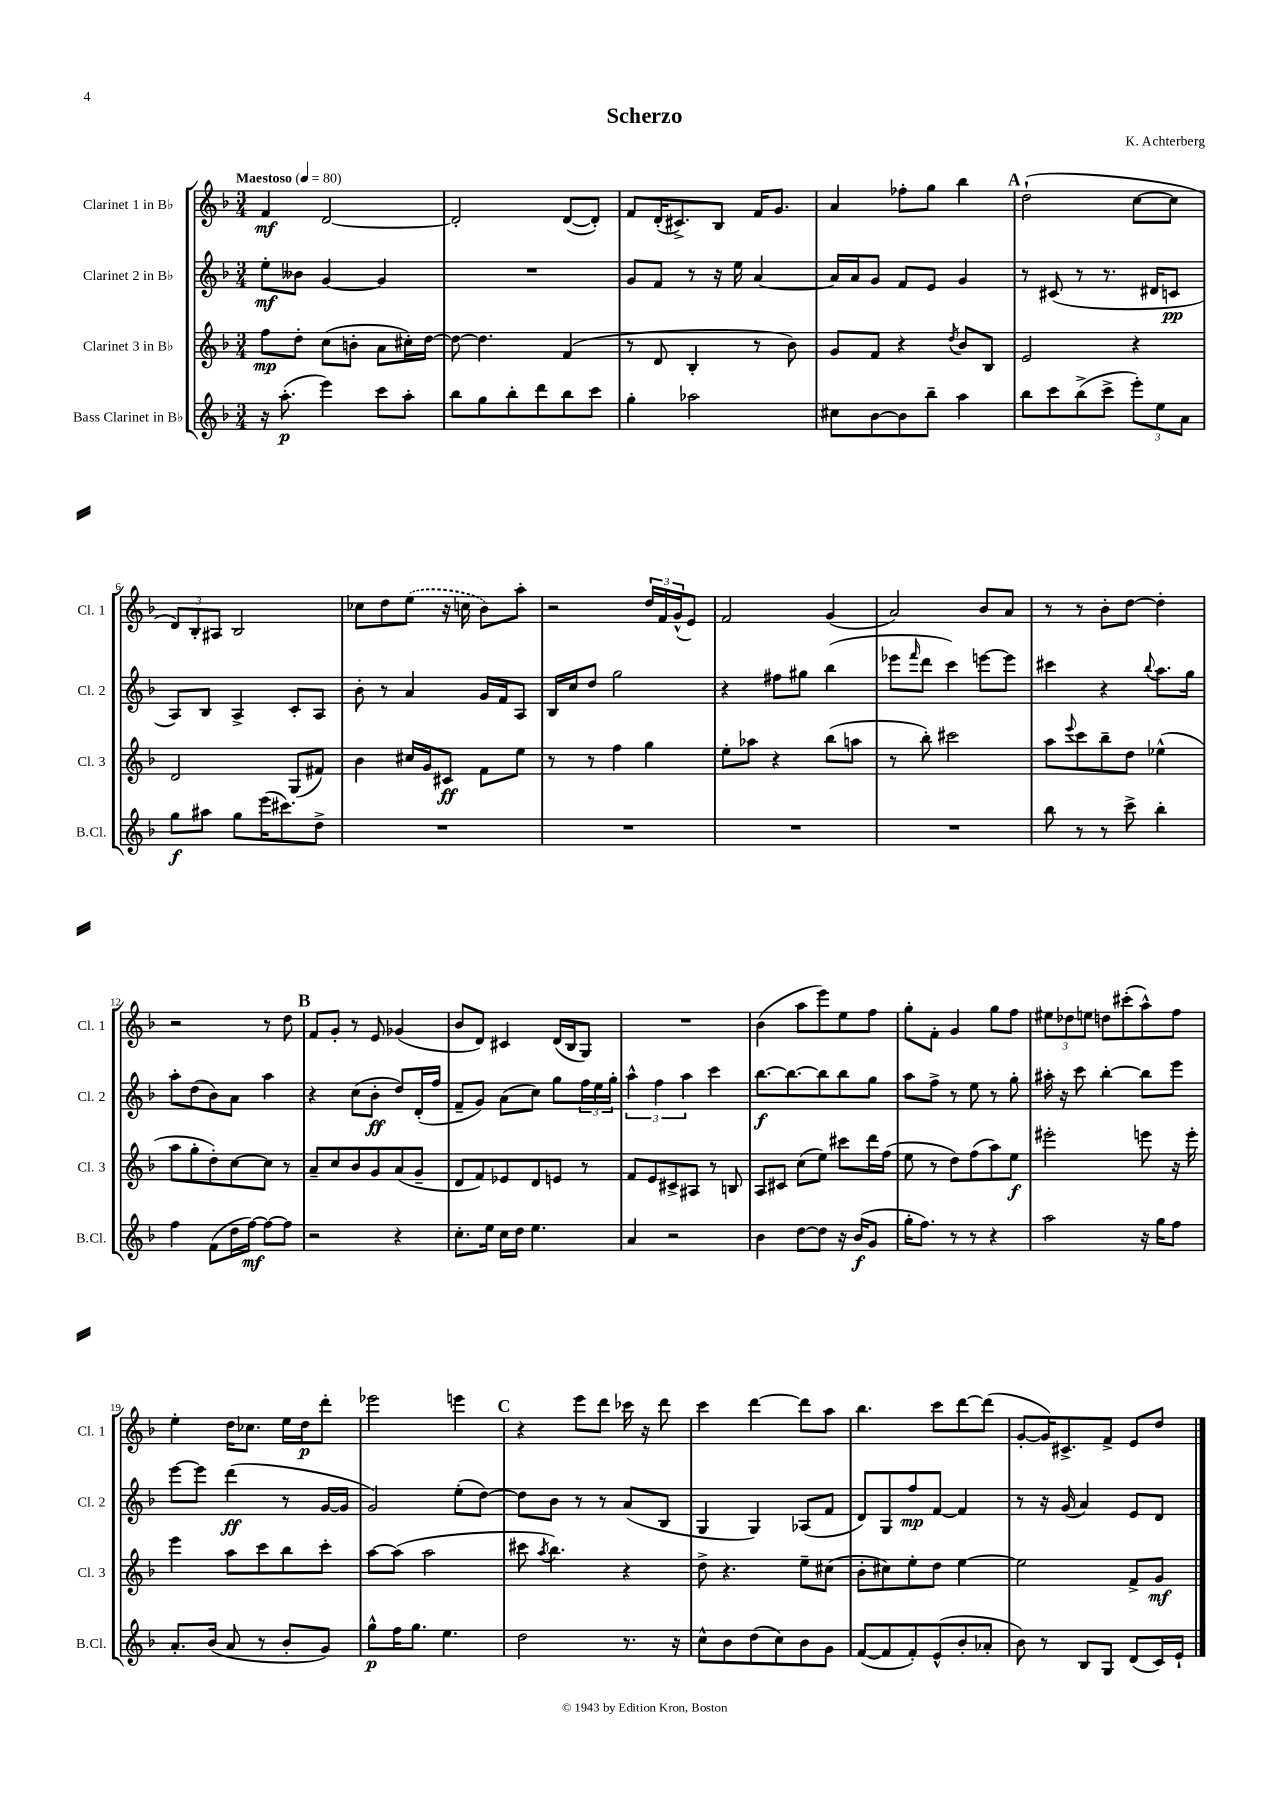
\header { title = "Scherzo" composer = "K. Achterberg" }
<<
\new StaffGroup <<
\new Staff = "s0" \with { instrumentName = "Clarinet 1 in Bb" shortInstrumentName = "Cl. 1" } {
    \clef treble \key f \major \numericTimeSignature \time 3/4 \tempo "Maestoso" 4 = 80
    f'4\mf d'2~ |
    d'2-. d'8~( d'8-.) |
    f'8 d'16-.( cis'8.->) bes8 f'16 g'8. |
    a'4 fes''8-. g''8 bes''4 |
    \mark \markup { \bold "A" } d''2-!( c''8~ c''8 |
    \tuplet 3/2 { d'8) bes8-. ais8 } bes2 |
    ces''8 d''8 \once \slurDashed e''8( r16 c''16 bes'8) a''8-. |
    r2 \tuplet 3/2 { d''16 f'16 g'16-^( } e'8) |
    f'2 g'4( |
    a'2) bes'8 a'8 |
    r8 r8 bes'8-. d''8~ d''4-. |
    r2 r8 d''8 |
    \mark \markup { \bold "B" } f'8 g'8-. r8 e'8 ges'4( |
    bes'8 d'8) cis'4 d'16( bes16 g8) |
    R2. |
    bes'4( a''8 e'''8) e''8 f''8 |
    g''8-. f'8-. g'4 g''8 f''8 |
    \tuplet 3/2 { eis''8 des''8 e''8 } d''8 cis'''8-.( a''8-^) f''8 |
    e''4-. d''16 ces''8. e''16 d''16\p d'''8-. |
    ees'''2 e'''4 |
    \mark \markup { \bold "C" } r4 e'''8 d'''8 ces'''16 r16 d'''8 |
    c'''4 d'''4~ d'''8 a''8 |
    bes''4. c'''8 d'''8~ d'''8( |
    g'8~-. g'16) cis'8.-> f'8-> e'8 d''8 \bar "|." |
}
\new Staff = "s1" \with { instrumentName = "Clarinet 2 in Bb" shortInstrumentName = "Cl. 2" } {
    \clef treble \key f \major \numericTimeSignature \time 3/4
    e''8-.\mf beses'8 g'4~ g'4 |
    R2. |
    g'8 f'8 r8 r16 e''16 a'4~ |
    a'16 a'16 g'8 f'8 e'8 g'4 |
    \mark \markup { \bold "A" } r8 cis'8( r8 r8. dis'16 c'8\pp |
    a8) bes8 a4-> c'8-. a8 |
    bes'8-. r8 a'4 g'16 f'16 a8 |
    bes16 c''16 d''8 g''2 |
    r4 fis''8 gis''8 bes''4( |
    ees'''8 \grace { f'''16 } d'''8 c'''4) e'''8~ e'''8 |
    cis'''4 r4 \appoggiatura { bes''8 } a''8. g''16 |
    a''8-. d''8( bes'8) a'8 a''4 |
    \mark \markup { \bold "B" } r4 c''8( bes'8-.\ff d''8) d'16-.( f''16 |
    f'8-- g'8) a'8( c''8) g''8 \tuplet 3/2 { f''16 e''16 g''16-. } |
    \tuplet 3/2 { a''4-^ f''4 a''4 } c'''4 |
    bes''8.~\f bes''8.~ bes''8 bes''8 g''8 |
    a''8 f''8-> r8 e''8 r8 g''8-. |
    ais''16-. r16 c'''8 bes''4~-. bes''8 e'''8 |
    e'''8~ e'''8 d'''4\ff( r8 g'16~ g'16 |
    g'2) e''8-.( d''8~) |
    \mark \markup { \bold "C" } d''8 bes'8 r8 r8 a'8( bes8 |
    g4 g4) aes8( f'8 |
    d'8) g8 f''8\mp f'8~ f'4 |
    r8 r16 g'16( a'4) e'8 d'8 \bar "|." |
}
\new Staff = "s2" \with { instrumentName = "Clarinet 3 in Bb" shortInstrumentName = "Cl. 3" } {
    \clef treble \key f \major \numericTimeSignature \time 3/4
    f''8\mp d''8-. c''8( b'8-. a'8 cis''16-.) d''16~ |
    d''8~ d''4. f'4( |
    r8 d'8 bes4-. r8 bes'8) |
    g'8 f'8 r4 \acciaccatura { d''8 } bes'8 bes8 |
    \mark \markup { \bold "A" } e'2 r4 |
    d'2 g8( fis'8) |
    bes'4 cis''16 g'16 cis'8\ff f'8 e''8 |
    r8 r8 f''4 g''4 |
    e''8-. aes''8 r4 bes''8( a''8 |
    r8 bes''8-.) cis'''2 |
    a''8 \appoggiatura { e'''8 } c'''8 bes''8-- d''8 ees''4-^( |
    a''8 g''8-. d''8-.) c''8~ c''8 r8 |
    \mark \markup { \bold "B" } a'8-- c''8 bes'8 g'8 a'8( g'8-- |
    d'8 f'8) ees'8 d'8 e'8 r8 |
    f'8 e'8 cis'8-> ais8 r8 b8 |
    a8 cis'8 c''8( e''8) cis'''8 d'''16 f''16( |
    e''8 r8 d''8) f''8( a''8) e''8\f |
    eis'''2-. e'''8 r16 e'''16-. |
    e'''4 a''8 c'''8 bes''8 c'''8-. |
    a''8~ a''8( a''2 |
    \mark \markup { \bold "C" } cis'''8 \acciaccatura { a''8 } bes''4.) r4 |
    d''8-> r4. e''8-- cis''8( |
    bes'8-. cis''8) e''8-. d''8 e''4~ |
    e''2 f'8-> g'8\mf \bar "|." |
}
\new Staff = "s3" \with { instrumentName = "Bass Clarinet in Bb" shortInstrumentName = "B.Cl." } {
    \clef treble \key f \major \numericTimeSignature \time 3/4
    r16 a''8.-.\p( e'''4) c'''8 a''8-. |
    bes''8 g''8 bes''8-. d'''8 bes''8 c'''8 |
    g''4-. aes''2 |
    cis''8 bes'8~ bes'8 bes''8-- a''4 |
    \mark \markup { \bold "A" } bes''8 c'''8 bes''8->( c'''8-> \tuplet 3/2 { e'''8-.) e''8 a'8 } |
    g''8\f ais''8 g''8 e'''16( cis'''8.) d''8-> |
    R2. |
    R2. |
    R2. |
    R2. |
    bes''8 r8 r8 c'''8-> bes''4-. |
    f''4 f'8( d''16 f''16~\mf) f''8~ f''8 |
    \mark \markup { \bold "B" } r2 r4 |
    c''8.-. e''16 c''16 d''16 e''4. |
    a'4 r2 |
    bes'4 d''8~ d''8 r16 bes'16\f( g'8 |
    g''16-. f''8.) r8 r8 r4 |
    a''2 r16 g''16 f''8 |
    a'8.-. bes'16( a'8 r8 bes'8-. g'8) |
    g''8-^\p f''16 g''8. e''4. |
    \mark \markup { \bold "C" } d''2 r8. r16 |
    c''8-^ bes'8 d''8( c''8) bes'8 g'8 |
    f'8~( f'8 f'8-.) e'8-^( bes'8-. aes'8-. |
    bes'8) r8 bes8 g8 d'8( c'16) e'16-! \bar "|." |
}
>>
>>
